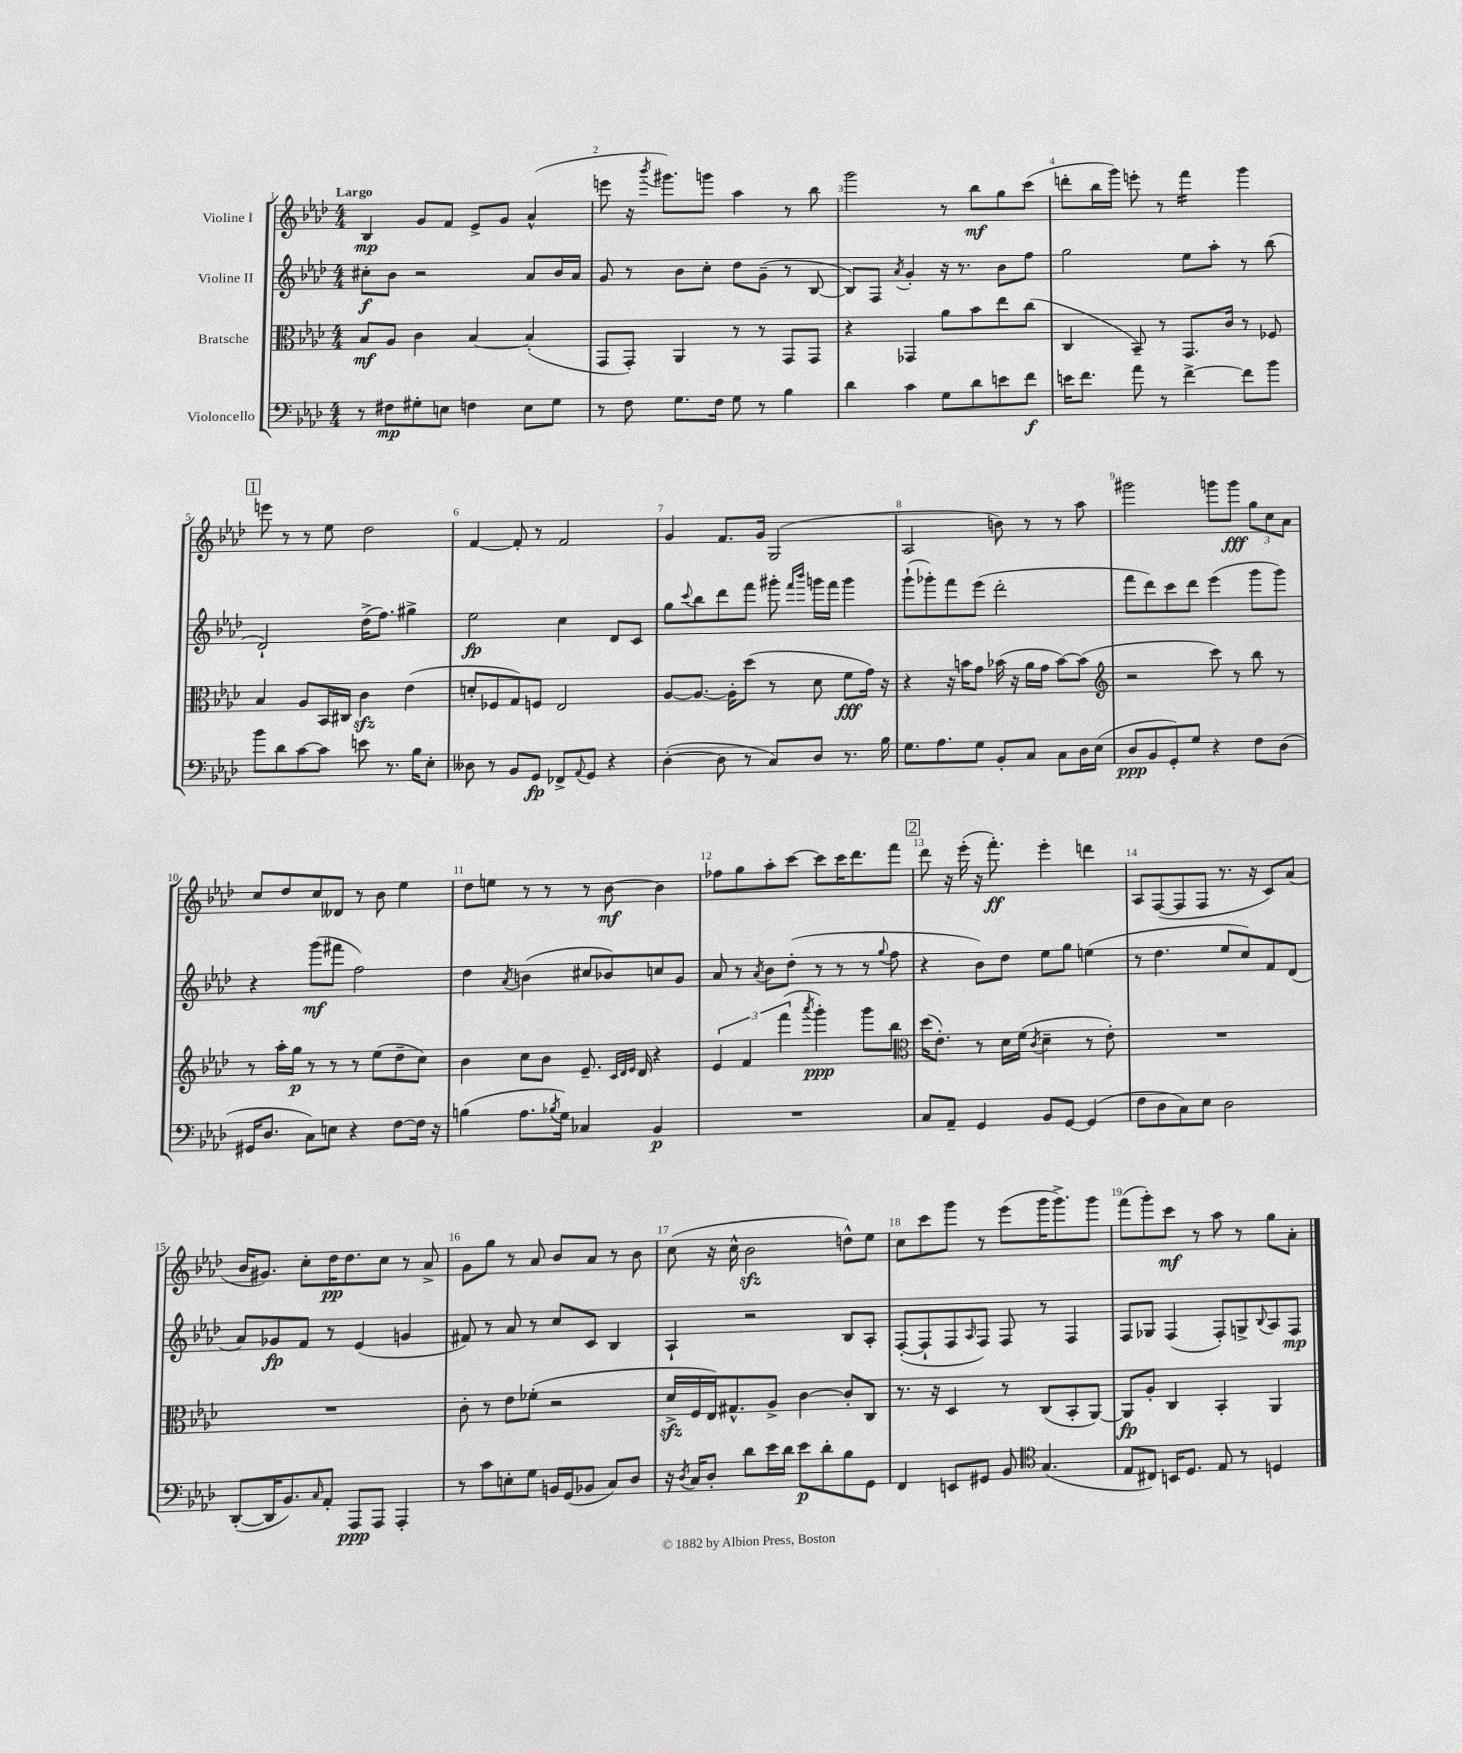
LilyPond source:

<<
\new StaffGroup <<
\new Staff = "s0" \with { instrumentName = "Violine I" } {
    \clef treble \key aes \major \numericTimeSignature \time 4/4 \tempo "Largo"
    bes4\mp g'8 f'8 ees'8-> g'8 aes'4-^( |
    e'''8 r16 \acciaccatura { bes'''8 } gis'''8.) g'''8 aes''4 r8 bes''8 |
    g'''2 r8 bes''8\mf g''8 c'''8( |
    d'''8-. bes''16 g'''16) e'''8-. r8 f'''4:16 g'''4 |
    \mark \markup { \box "1" } e'''8 r8 r8 ees''8 des''2 |
    f'4~ f'8-. r8 f'2 |
    g'4 f'8. g'16 g2( |
    aes2 b'8) r8 r8 aes''8 |
    gis'''2 g'''8 g'''8\fff \tuplet 3/2 { g''8 c''8 aes'8 } |
    c''8 des''8 c''8 deses'8 r8 bes'8 ees''4 |
    des''8 e''8 r8 r8 r8 bes'8~\mf bes'4 |
    fes''8 g''8 aes''8-. c'''8~ c'''8 c'''16 des'''8. f'''8 |
    \mark \markup { \box "2" } des'''8 r16 ees'''16-.( r16 f'''8.-.\ff) ees'''4-. d'''4 |
    aes8 f8~( f8 f8 r8. r16 c'8) aes'8( |
    bes'16 gis'8.) c''8-. des''16\pp des''8. c''8 r8 aes'8-> |
    g'8 g''8 r8 aes'8 bes'8 aes'8 r8 bes'8 |
    c''8( r16 c''16-^ bes'2\sfz d''8-^) ees''8 |
    c''8 c'''8 g'''8 r8 ees'''8( g'''16 g'''8.->) g'''8 |
    f'''8( g'''8-.) c'''8\mf r8 aes''8 r8 g''8 aes'8-. \bar "|." |
}
\new Staff = "s1" \with { instrumentName = "Violine II" } {
    \clef treble \key aes \major \numericTimeSignature \time 4/4
    cis''8-.\f bes'8 r2 aes'8 bes'16 aes'16 |
    g'8 r8 bes'8 c''8-. des''8 g'8--( r8 bes8~ |
    bes8) f8 \acciaccatura { aes'8 } g'4-. r16 r8. bes'8 f''8 |
    g''2 ees''8 aes''8-. r8 bes''8( |
    \mark \markup { \box "1" } des'2-!) des''16->( f''8.) gis''4-> |
    ees''2\fp c''4 des'8 c'8 |
    g''8 \appoggiatura { c'''8 } bes''8 des'''8 f'''8 gis'''8-. \grace { f'''16 bes'''16 } g'''16 f'''16 g'''4 |
    g'''8-!( ges'''8-.) f'''8 ees'''8( des'''2-. |
    f'''8 des'''8) c'''8 des'''8 ees'''4( g'''8 g'''8) |
    r4 g'''8\mf( fis'''8 f''2) |
    des''4 \acciaccatura { aes'8 } b'4( cis''8 bes'8) c''8 g'8 |
    aes'8 r8 \acciaccatura { aes'8 } bes'8 des''8-.( r8 r8 r8 \appoggiatura { g''8 } f''8 |
    \mark \markup { \box "2" } r4 bes'8) des''8 ees''8 g''8 e''4( |
    r8 des''4. ees''8 c''8) f'8 des'8( |
    aes'8) ges'8\fp f'8 r8 ees'4( g'4 |
    fis'8) r8 aes'8 r8 c''8 c'8 bes4 |
    aes4-! r2 bes8 aes8-. |
    f8~-.( f8-! f8 \grace { aes16 } f8) f8 r8 f4 |
    f8 ges8 f4( f8-.) g8-> \appoggiatura { bes8 } aes8 f8\mp \bar "|." |
}
\new Staff = "s2" \with { instrumentName = "Bratsche" } {
    \clef alto \key aes \major \numericTimeSignature \time 4/4
    bes8\mf aes8 c'4 bes4~ bes4-.( |
    g,8 g,8-.) aes,4 r8 r8 g,8 g,8 |
    r4 ges,4 aes'8 bes'8 ees''8 c''8( |
    c4 bes,8--) r8 g,8. c'16 r8 fes8 |
    \mark \markup { \box "1" } bes4 aes8 bes,16 cis16 c'4\sfz ees'4( |
    d'8-. fes8 g8) f8 ees2 |
    aes8~ aes8.~ aes16-. des''8( r8 des'8 f'8\fff g'16) r16 |
    r4 r16 b'16 g'8 bes'16( r16 aes'16 g'16 bes'8~) bes'8( |
    \clef treble r2 c'''8) r8 bes''8 r8 |
    r8 aes''16-. g''16\p r8 r8 r8 ees''8( des''8-- c''8) |
    bes'4 c''8 bes'8 ees'8.-- \grace { c'32 des'32 ees'32 } des'16 r4 |
    \tuplet 3/2 { ees'4 f'4 f'''4( } \acciaccatura { aes'''8 } g'''4-.\ppp) g'''8 bes''8 |
    \mark \markup { \box "2" } \clef alto des''16( ees'8.-.) r8 des'16 f'16( \acciaccatura { c'8 } des'4-- r8 ees'8-.) |
    R1 |
    R1 |
    c'8-. r8 ees'8 fes'8-.( r2 |
    des'16->\sfz f16 ees16) gis8.-^ aes8-> c'4~ c'8-. c8 |
    r8. r16 des4 r8 c8( bes,8-. aes,8~) |
    aes,8\fp aes8-. c4 bes,4-. aes,4 \bar "|." |
}
\new Staff = "s3" \with { instrumentName = "Violoncello" } {
    \clef bass \key aes \major \numericTimeSignature \time 4/4
    r8 fis8\mp gis8-. e8 f4 e8 gis8 |
    r8 f8 g8. f16 g8 r8 bes4 |
    des'4 c'4 g8 des'8 e'8 f'8\f |
    e'16 f'8. aes'8 r8 f'4~-> f'8 bes'8 |
    \mark \markup { \box "1" } bes'8 des'8 c'8~ c'8 e'8 r8. bes16 ees8-. |
    deses8 r8 bes,8 g,8\fp fes,8-> \appoggiatura { aes,8 } g,8 r4 |
    des4~-.( des8 r8 c8) des8 r8. bes16 |
    g8. aes8. g8 bes,8-. c8 c8 des16 ees16( |
    des8\ppp bes,8 g,8-.) g8 r4 f8 des8( |
    gis,16 des8. c8) e8 r4 f8~ f16 r16 |
    b4( aes8. \acciaccatura { bes8 } g16) ces4 bes,4\p |
    R1 |
    \mark \markup { \box "2" } c8 aes,8-- g,4 bes,8 g,8~ g,4( |
    f8 des8 c8) ees8 des2 |
    des,8~-.( des,16 bes,8.) \grace { c16 } aes,8-. aes,,8\ppp aes,,8 aes,,4-. |
    r8 c'8 e8-. g8 b,16 g,16( bes,8 c8) des8 |
    r16 \acciaccatura { des8 } c16 des8-. des'8 ees'16 des'16 ees'8\p des'8-. bes8 g,8 |
    f,4 e,8 gis,8 bes,8 \clef tenor g4.( |
    ees8 cis8) b,16 des8. ees8 r8 d4 \bar "|." |
}
>>
>>
\layout { \context { \Score \override BarNumber.break-visibility = ##(#f #t #t) barNumberVisibility = #all-bar-numbers-visible } }
